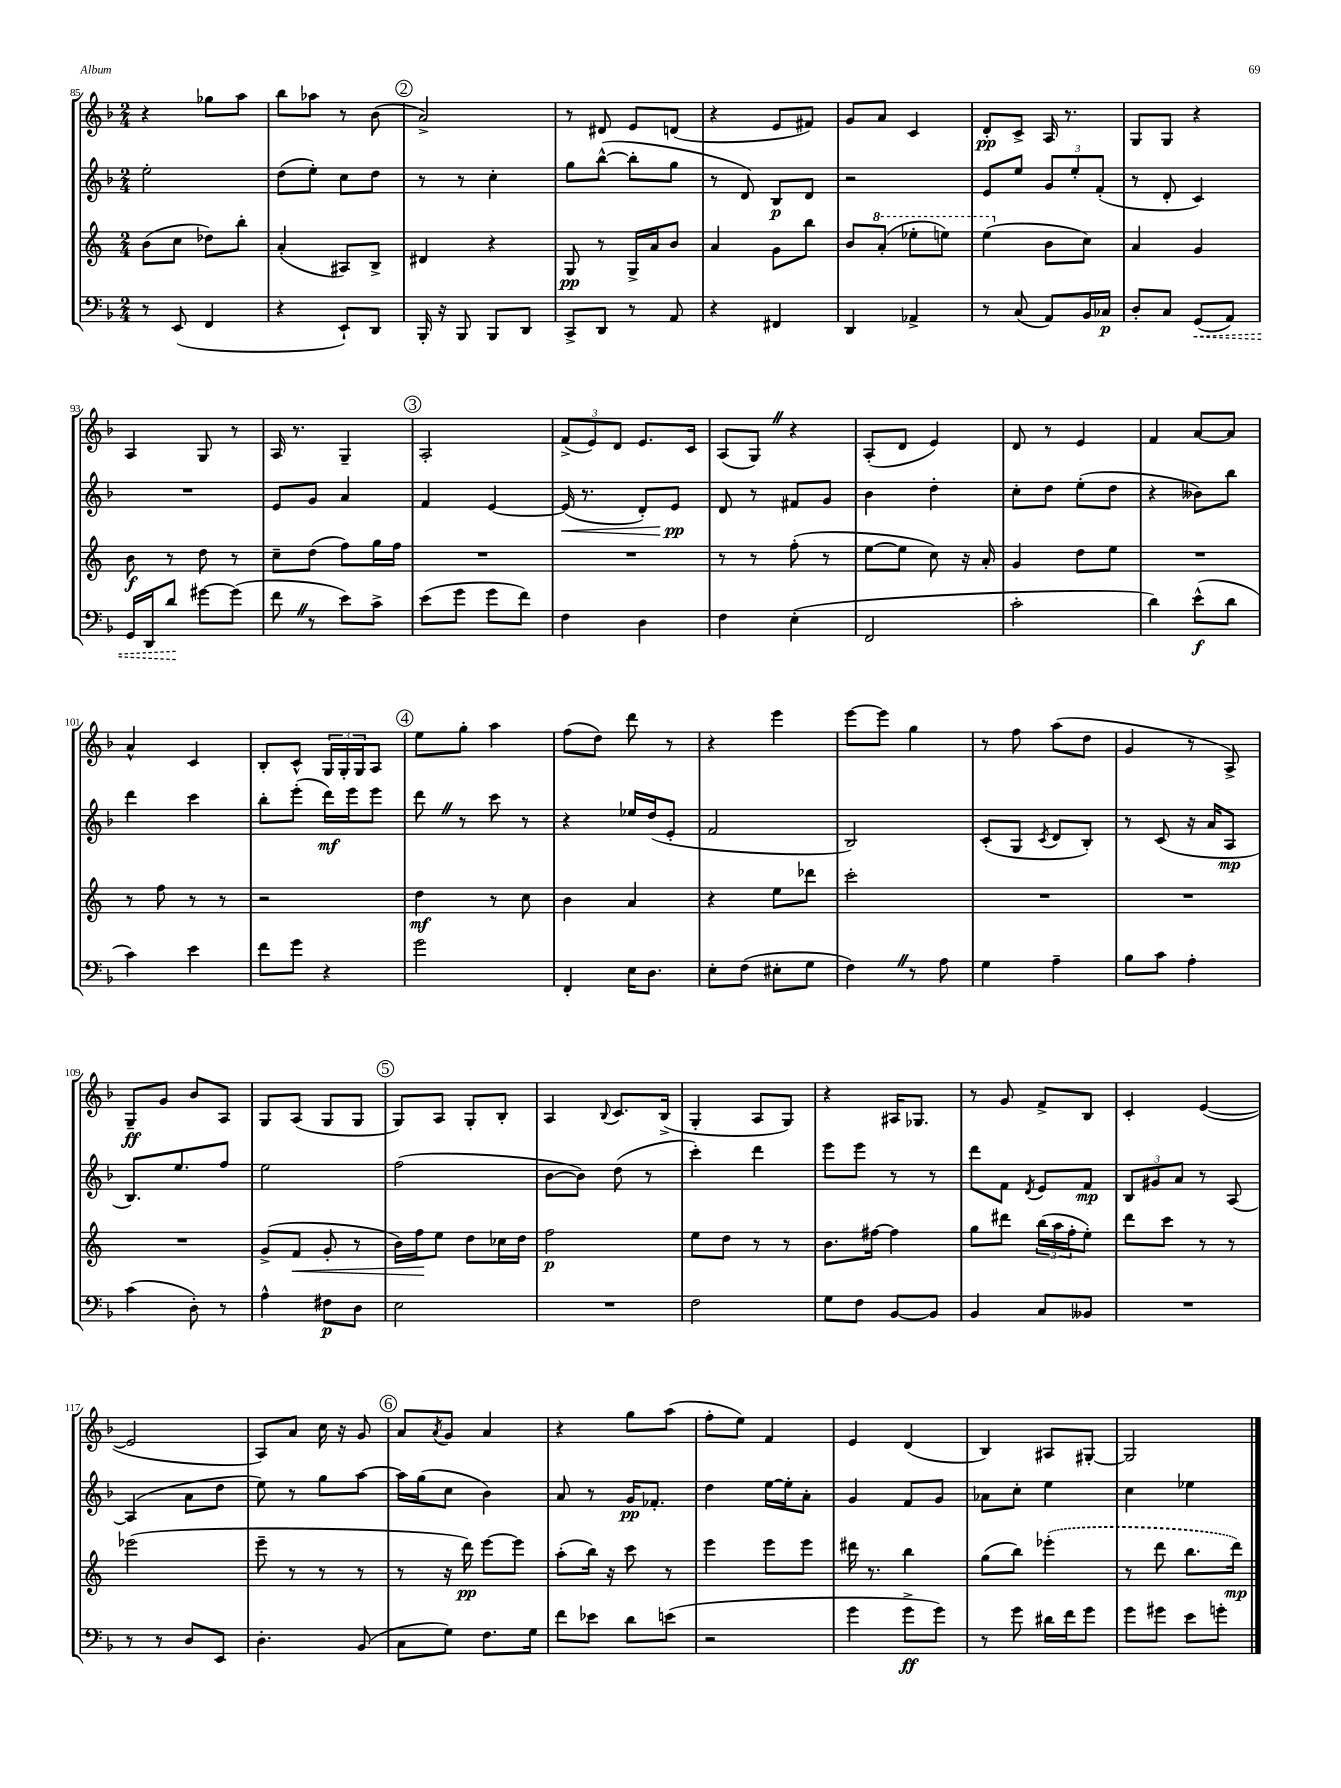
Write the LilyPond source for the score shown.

<<
\new StaffGroup <<
\new Staff = "s0" {
    \clef treble \key f \major \numericTimeSignature \time 2/4
    r4 ges''8 a''8 |
    bes''8 aes''8 r8 bes'8( |
    \mark \markup { \circle "2" } a'2->) |
    r8 dis'8 e'8 d'8( |
    r4 e'8 fis'8) |
    g'8 a'8 c'4 |
    d'8-.\pp c'8-> a16 r8. |
    g8 g8 r4 |
    a4 g8 r8 |
    a16 r8. g4-- |
    \mark \markup { \circle "3" } a2-. |
    \tuplet 3/2 { f'8->( e'8) d'8 } e'8. c'16 |
    a8( g8) \once \override BreathingSign.text = \markup { \musicglyph "scripts.caesura.straight" } \breathe r4 |
    a8-.( d'8 e'4) |
    d'8 r8 e'4 |
    f'4 a'8~ a'8 |
    a'4-^ c'4 |
    bes8-. c'8-^ \tuplet 3/2 { g16 g16-. g16 } a8 |
    \mark \markup { \circle "4" } e''8 g''8-. a''4 |
    f''8( d''8) d'''8 r8 |
    r4 e'''4 |
    e'''8~ e'''8 g''4 |
    r8 f''8 a''8( d''8 |
    g'4 r8 a8->) |
    g8--\ff g'8 bes'8 a8 |
    g8 a8( g8 g8 |
    \mark \markup { \circle "5" } g8) a8 g8-. bes8-. |
    a4 \appoggiatura { bes8 } c'8. bes16->( |
    g4-. a8 g8) |
    r4 ais16 ges8. |
    r8 g'8 f'8-> bes8 |
    c'4-. e'4~( |
    e'2 |
    a8) a'8 c''16 r16 g'8 |
    \mark \markup { \circle "6" } a'8 \acciaccatura { a'8 } g'8 a'4 |
    r4 g''8 a''8( |
    f''8-. e''8) f'4 |
    e'4 d'4( |
    bes4) ais8 gis8~-. |
    gis2 \bar "|." |
}
\new Staff = "s1" {
    \clef treble \key f \major \numericTimeSignature \time 2/4
    e''2-. |
    d''8( e''8-.) c''8 d''8 |
    \mark \markup { \circle "2" } r8 r8 c''4-. |
    g''8 bes''8~-^( bes''8-. g''8 |
    r8 d'8) bes8\p d'8 |
    r2 |
    e'8 e''8 \tuplet 3/2 { g'8 e''8-. f'8-.( } |
    r8 d'8-. c'4) |
    R2 |
    e'8 g'8 a'4 |
    \mark \markup { \circle "3" } f'4 e'4~ |
    e'16\<( r8. d'8-.) e'8\pp\! |
    d'8 r8 fis'8 g'8 |
    bes'4 d''4-. |
    c''8-. d''8 e''8-.( d''8 |
    r4 beses'8) bes''8 |
    d'''4 c'''4 |
    bes''8-. e'''8-.( d'''16\mf) e'''16 e'''8 |
    \mark \markup { \circle "4" } d'''8 \once \override BreathingSign.text = \markup { \musicglyph "scripts.caesura.straight" } \breathe r8 c'''8 r8 |
    r4 ees''16 d''16( e'8-. |
    f'2 |
    bes2) |
    c'8-.( g8 \acciaccatura { c'8 } d'8 bes8-.) |
    r8 c'8( r16 a'16 a8\mp |
    bes8.) e''8. f''8 |
    e''2 |
    \mark \markup { \circle "5" } f''2( |
    bes'8~ bes'8) d''8( r8 |
    c'''4-.) d'''4 |
    e'''8 e'''8 r8 r8 |
    d'''8 f'8 \acciaccatura { d'8 } e'8 f'8\mp |
    \tuplet 3/2 { bes8 gis'8 a'8 } r8 a8~ |
    a4( a'8 d''8 |
    e''8) r8 g''8 a''8~ |
    \mark \markup { \circle "6" } a''16 g''16( c''8 bes'4) |
    a'8 r8 g'16\pp fes'8.-. |
    d''4 e''16~ e''16-. a'8-. |
    g'4 f'8 g'8 |
    aes'8 c''8-. e''4 |
    c''4 ees''4 \bar "|." |
}
\new Staff = "s2" {
    \clef treble \key c \major \numericTimeSignature \time 2/4
    b'8( c''8 des''8) b''8-. |
    a'4-.( ais8) b8-> |
    \mark \markup { \circle "2" } dis'4 r4 |
    g8\pp r8 g16-> a'16 b'8 |
    a'4 g'8 b''8 |
    b'8 \ottava #1 a''8-.( ees'''8-. e'''8) |
    e'''4( \ottava #0 b'8 c''8) |
    a'4 g'4 |
    b'8\f r8 d''8 r8 |
    c''8-- d''8( f''8) g''16 f''16 |
    \mark \markup { \circle "3" } R2 |
    R2 |
    r8 r8 f''8-.( r8 |
    e''8~ e''8 c''8) r16 a'16-. |
    g'4 d''8 e''8 |
    R2 |
    r8 f''8 r8 r8 |
    r2 |
    \mark \markup { \circle "4" } d''4\mf r8 c''8 |
    b'4 a'4 |
    r4 e''8 des'''8 |
    c'''2-. |
    R2 |
    R2 |
    R2 |
    g'8->( f'8\< g'8-. r8 |
    \mark \markup { \circle "5" } b'16) f''16\! e''8 d''8 ces''16 d''16 |
    f''2\p |
    e''8 d''8 r8 r8 |
    b'8. fis''16~ fis''4 |
    g''8 dis'''8 \tuplet 3/2 { b''16( a''16 f''16-. } e''8-.) |
    d'''8 c'''8 r8 r8 |
    ees'''2( |
    e'''8-- r8 r8 r8 |
    \mark \markup { \circle "6" } r8 r16 d'''16\pp) e'''8~ e'''8 |
    a''8-.( b''16) r16 c'''8 r8 |
    e'''4 e'''8 e'''8 |
    dis'''16 r8. b''4 |
    g''8( b''8) \once \slurDashed ees'''4-.( |
    r8 d'''8 b''8. d'''16\mp) \bar "|." |
}
\new Staff = "s3" {
    \clef bass \key f \major \numericTimeSignature \time 2/4
    r8 e,8( f,4 |
    r4 e,8-!) d,8 |
    \mark \markup { \circle "2" } bes,,16-. r16 bes,,8 bes,,8 d,8 |
    c,8-> d,8 r8 a,8 |
    r4 fis,4 |
    d,4 aes,4-> |
    r8 c8( a,8) bes,16 ces16\p |
    d8-. c8 \once \override Hairpin.style = #'dashed-line g,8\<( a,8) |
    g,16 d,16 d'8\! gis'8~ gis'8( |
    f'8 \once \override BreathingSign.text = \markup { \musicglyph "scripts.caesura.straight" } \breathe r8 e'8) c'8-> |
    \mark \markup { \circle "3" } e'8( g'8 g'8 f'8) |
    f4 d4 |
    f4 e4-.( |
    f,2 |
    c'2-. |
    d'4) e'8-^\f( d'8 |
    c'4) e'4 |
    f'8 g'8 r4 |
    \mark \markup { \circle "4" } g'2 |
    f,4-. e16 d8. |
    e8-. f8( eis8-. g8 |
    f4) \once \override BreathingSign.text = \markup { \musicglyph "scripts.caesura.straight" } \breathe r8 a8 |
    g4 a4-- |
    bes8 c'8 a4-. |
    c'4( d8-.) r8 |
    a4-^ fis8\p d8 |
    \mark \markup { \circle "5" } e2 |
    R2 |
    f2 |
    g8 f8 bes,8~ bes,8 |
    bes,4 c8 beses,8 |
    R2 |
    r8 r8 d8 e,8 |
    d4.-. bes,8( |
    \mark \markup { \circle "6" } c8 g8) f8. g16 |
    f'8 ees'8 d'8 e'8( |
    r2 |
    g'4 g'8->\ff g'8) |
    r8 g'8 dis'16 f'16 g'8 |
    g'8 gis'8 e'8 g'8-. \bar "|." |
}
>>
>>
\layout { \context { \Score currentBarNumber = #85 } }
